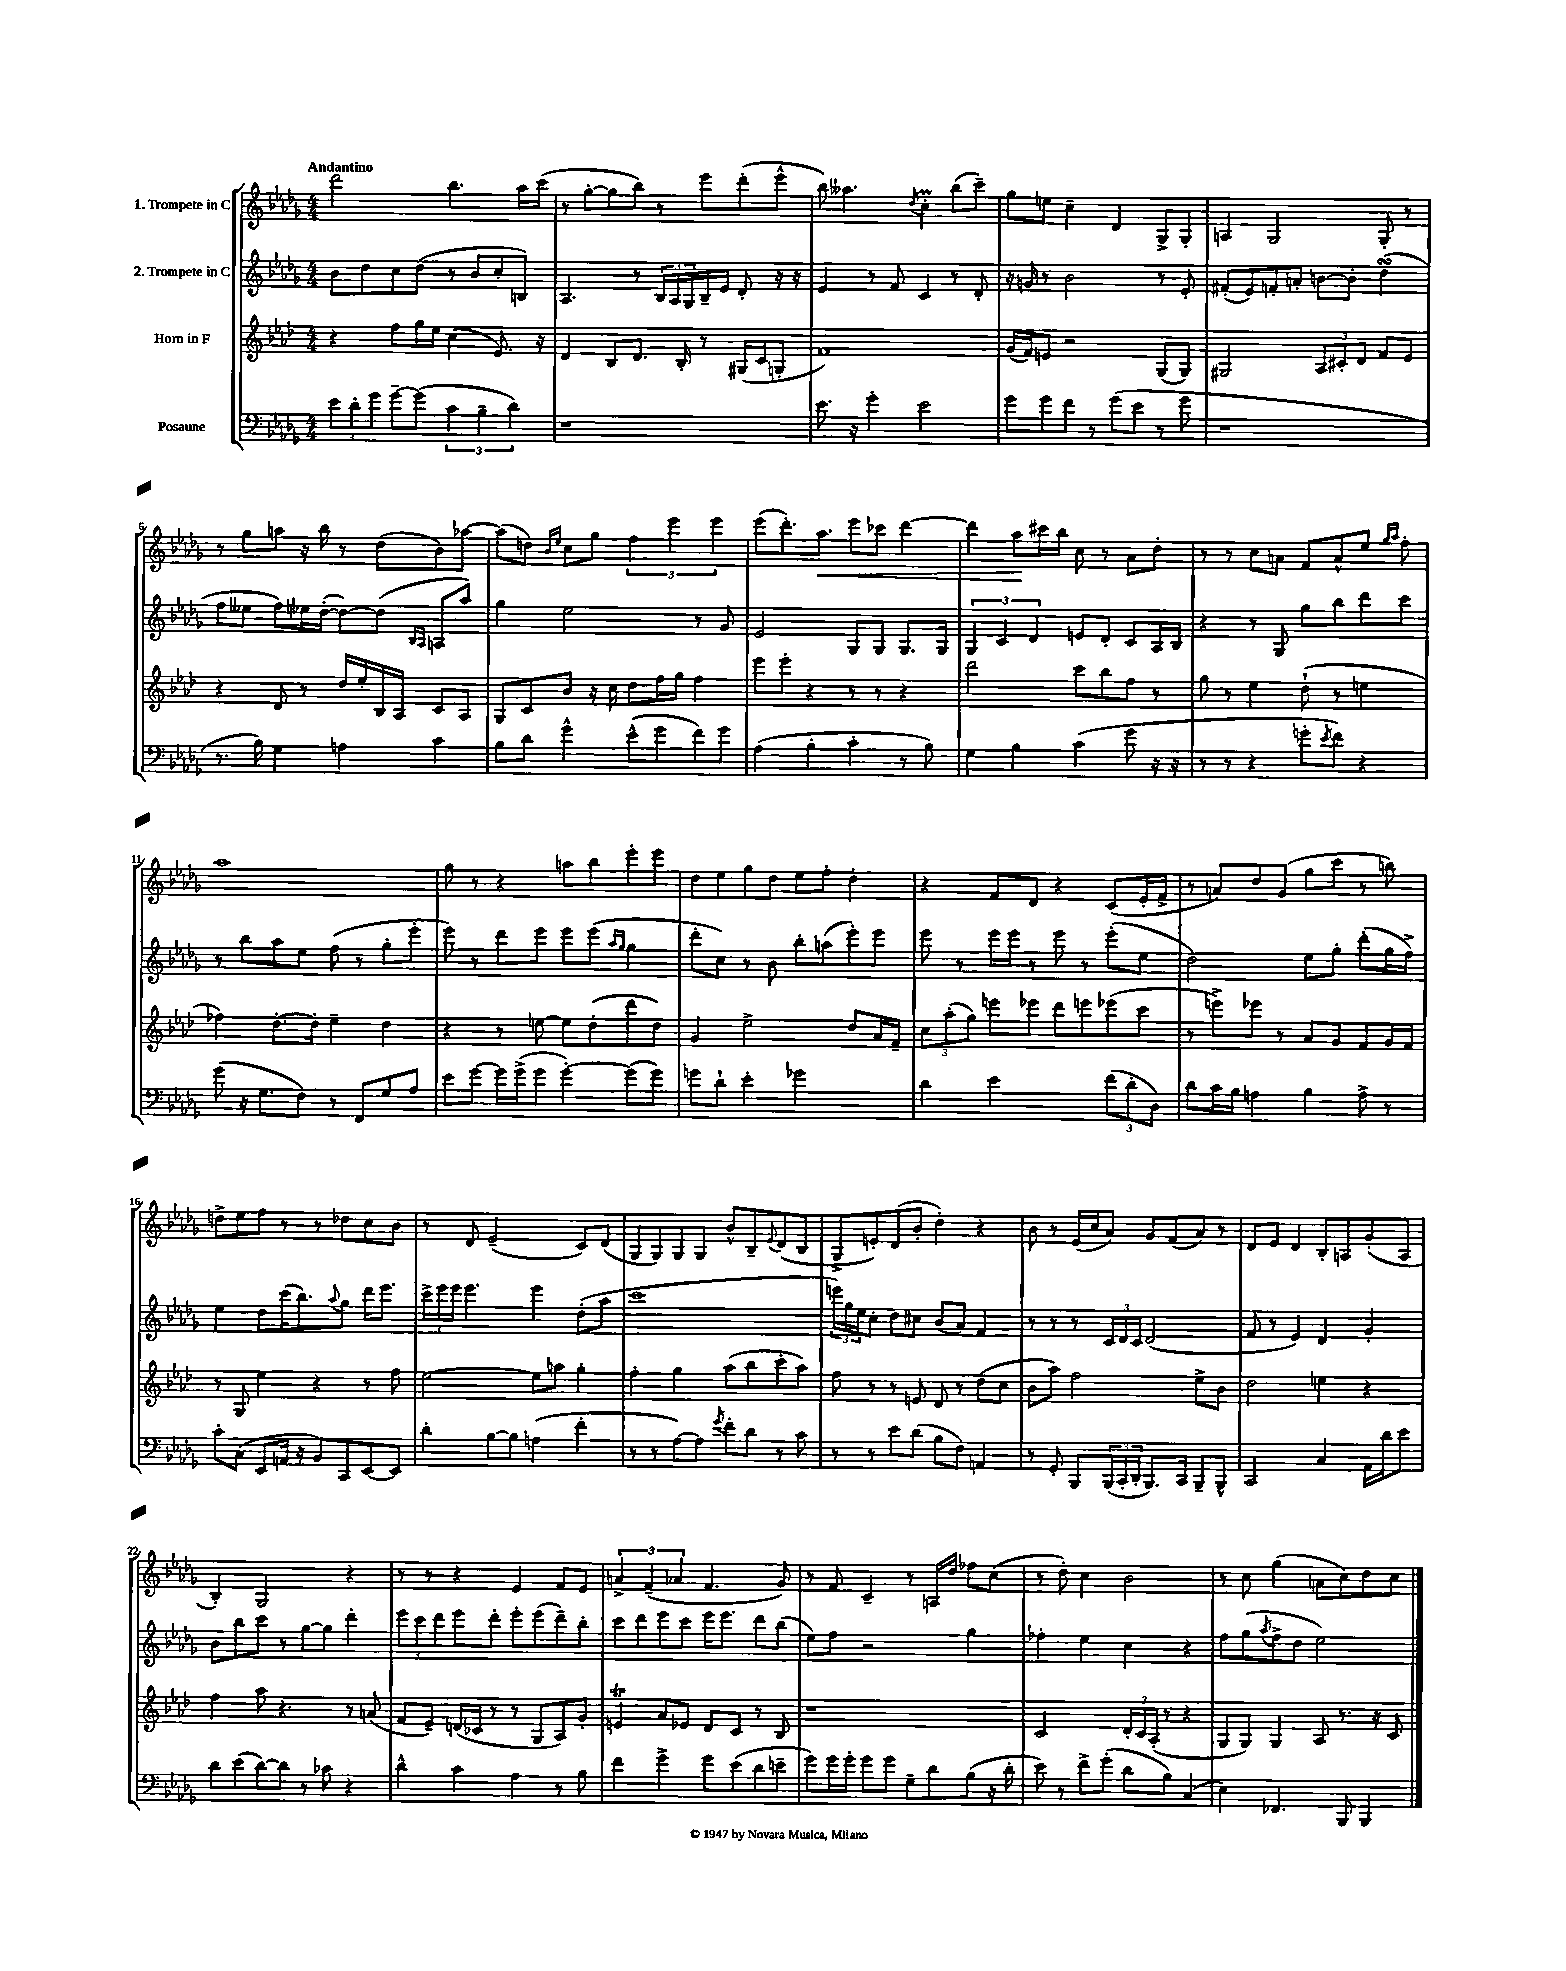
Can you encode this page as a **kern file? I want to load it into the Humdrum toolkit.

**kern	**kern	**kern	**kern
*staff4	*staff3	*staff2	*staff1
*clefF4	*clefG2	*clefG2	*clefG2
*k[b-e-a-d-g-]	*k[b-e-a-d-]	*k[b-e-a-d-g-]	*k[b-e-a-d-g-]
*M4/4	*M4/4	*M4/4	*M4/4
12e-	4r	8b-	2ddd-
12d-'	.	.	.
.	.	8dd-	.
12g-	.	.	.
[8g-~	8ff	8cc	.
(8g-]	16gg	(8dd-	.
.	16ee-	.	.
6c	(4cc	8r	4.bb-
.	.	8b-	.
6B-~	.	.	.
.	8.e-)	8cc'	.
6d-)	.	.	.
.	.	8B)	16aa-
.	16r	.	(16ccc
=	=	=	=
1r	4d-	4.A-	8r
.	.	.	[8gg-'
.	8B-	.	8gg-]
.	8.d-	8r	8bb-)
.	.	24B-	8r
.	.	24A-	.
.	16B-'	.	.
.	.	24G-	.
.	8r	16B-~	8eee-
.	.	16e-	.
.	(16G#	8d-'	(8ddd-'
.	16c	.	.
.	8G'	16r	8eee-^^
.	.	16r	.
=	=	=	=
8.e-	1f)	4e-	8bb-)
.	.	.	4.aa--
16r	.	.	.
4g-'	.	8r	.
.	.	8f	.
.	.	.	8qdd-
2e-	.	4c	4cc'
.	.	8r	(8bb-
.	.	8d-'	8ccc~)
=	=	=	=
8g-	(16g	16r	8gg-
.	16f)	16g	.
8g-	8e	8r	8ee
8f	2r	2b-	4cc~
8r	.	.	.
(8g-	.	.	4d-
8e-	.	.	.
8r	(8G	8r	8G-^
8g-	8G)	8e-'	8G-'
=	=	=	=
1r	2G#	(8f#'	4A
.	.	8e-)	.
.	.	8f'	2G-
.	.	8a'	.
.	12A-	[8b	.
.	12c#'	.	.
.	.	8b']	.
.	12d-	.	.
.	8f	(4dd-	8G-'
.	8e-	.	8r
=	=	=	=
8.r	4r	8ff	8r
.	.	8ee--	8gg-
16B-)	.	.	.
4G-	8d-	8ff)	8aa
.	8r	16ee-	16r
.	.	([16dd-'	16bb-
4A	16dd-	8dd-_)	8r
.	16ee-'	.	.
.	16B-	(8dd-]	(8dd-
.	16A-	.	.
.	.	16qqB-	.
.	.	16qqA-	.
4c	8c	8A	8b-)
.	8A-	8aa-)	[8aa-
=	=	=	=
8B-	8G	4gg-	(8aa-]
8d-	8c	.	8dd)
.	.	.	16qqb-
.	.	.	16qqee-
4g-^^	8b-	2ee-	8cc
.	16r	.	8gg-
.	16cc	.	.
(8e-^^	8dd-	.	6ff
8g-	16ff	.	.
.	.	.	6eee-
.	16gg	.	.
8f)	4ff	8r	.
.	.	.	6eee-
8g-	.	8g-	.
=	=	=	=
(4A-	8eee-	2e-	(8eee-
.	8eee-'	.	8.ddd-')
4B-'	4r	.	.
.	.	.	8.aa-
4c'	8r	8G-	8eee-
.	8r	8G-	8ccc-
8r	4r	8.G-	[4ddd-
8B-)	.	.	.
.	.	16G-	.
=	=	=	=
4G-	2ddd-	6G-	4ddd-]
.	.	6c	.
4B-	.	.	8aa-
.	.	6d-	.
.	.	.	16ccc#
.	.	.	16bb-
(4c	8ccc	8e	8cc
.	8bb-	8d-'	8r
8g-	8ff	8c	8a-
16r	8r	16A-	8dd-'
16r	.	16B-	.
=	=	=	=
8r	8gg	4r	8r
8r	8r	.	8r
4r	4ee-	8r	8cc
.	.	8G-	8a
8g'	(8dd-`	8gg-	8f
8qe-	.	.	.
8f)	8r	8bb-	8a^^
4r	4ee	8ddd-	8ee-
.	.	.	16qqgg-
.	.	.	16qqaa-
.	.	8ccc	8ff'
=	=	=	=
(8g-	4ff-)	8r	1aa-
16r	.	8bb-	.
8.G-	.	.	.
.	[8.dd-'	8aa-	.
8F)	.	8ee-	.
.	16dd-']	.	.
8r	4ee-~	(8ff	.
8FF	.	8r	.
8G-	4dd-	8gg-'	.
8A-	.	8eee-'	.
=	=	=	=
8e-	4r	8eee-)	8gg-
[8g-	.	8r	8r
16g-]	8r	8ddd-	4r
(16g-^	.	.	.
8g-	[8ee	8eee-	.
[4g-')	8ee]	8eee-	8aa
.	(8dd-'	(8eee-	8bb-
.	.	16qqaa-	.
.	.	16qqgg-	.
(8g-]	8ddd-	4gg-	8eee-'
8g-)	8dd-)	.	8eee-
=	=	=	=
8g	4g	8ddd-'	8dd-
8d-`	.	8cc)	8ee-
4e-'	2ee-^	8r	8gg-
.	.	8b-	8dd-
2g-	.	8bb-'	8ee-
.	.	(8aa	8ff'
.	8dd-	8eee-')	4dd-'
.	16a-	8eee-	.
.	16f~	.	.
=	=	=	=
4d-	12cc	8eee-	4r
.	(12aa-'	.	.
.	.	8r	.
.	12gg)	.	.
2e-	8eee	16eee-	8f
.	.	16eee-	.
.	8eee-	8r	8d-
.	8ddd-	8eee-	4r
.	8eee	8r	.
(12f	(8eee-	(8eee-'	(8c
12d-'	.	.	.
.	8ccc	8ee-	16e-'
12D-)	.	.	.
.	.	.	16f^
=	=	=	=
8d-	8r	2dd-)	8r
16c	8eee^)	.	8a)
16B-	.	.	.
4A	8eee-	.	8dd-
.	8r	.	(8g-
4B-	8a-	8ee-	8gg-
.	8g	8gg-'	8ccc
8A^	8f	(8ddd-'	8r
8r	16g	16gg-	8bb)
.	16f	16ff^)	.
=	=	=	=
8c'	8r	4ee-	8dd^
(8C	8G	.	8ee-
8EE-	4ee-	8dd-	8ff
16AA	.	(16ccc	8r
16r	.	8.bb-)	.
8BB-)	4r	.	8r
.	.	8qqaa-	.
8CC	.	8gg-	8dd-
[8EE-	8r	16ddd-	8cc
.	.	8.eee-	.
8EE-]	8ff	.	8b-
=	=	=	=
4d-'	[2ee-	24ccc^	8r
.	.	24eee-	.
.	.	24eee-	.
.	.	4.eee-	8d-
[8B-	.	.	(2e-~
8B-]	.	.	.
(4A	8ee-]	4eee-	.
.	8aa	.	.
4f'	4gg'	(8dd-'	8c)
.	.	8aa-	(8d-
=	=	=	=
8r	4ff'	1ccc	8G-
8r	.	.	8G-)
[8A-)	4gg	.	8G-
8A-]	.	.	8G-
8qg-	.	.	.
8f'	(8aa-	.	8b-^^
8d-	8bb-	.	8B-~
.	.	.	8qqe-
8r	8ccc'	.	(8d-
8c	8aa-)	.	8B-
=	=	=	=
8r	8ff	24eee)	8G-^
.	.	24gg-	.
.	.	24ee-	.
8r	8r	8cc'	8e')
8e-	8r	8dd-	(8d-
(8d-	8e	8cc#	8b-'
8B-	8d-	(8b-	4dd-')
8F)	8r	8a-)	.
4AA	(8dd-	4f	4r
.	8cc	.	.
=	=	=	=
8r	8b-	8r	8b-
8GG-'	8aa-)	8r	8r
8BBB-	2ff	8r	(16e-
.	.	.	16cc
(24BBB-	.	24c	8a-)
24CC'	.	24d-	.
24DD-'	.	24c	.
8.BBB-)	.	(2d-	8g-
.	.	.	(8f
16CC	.	.	.
8BBB-~	8ee-^	.	8a-)
8BBB-^^	8b-	.	8r
=	=	=	=
2CC	2dd-	8f	8d-
.	.	8r	8e-
.	.	4e-)	4d-
4C	4ee	4d-	8B-'
.	.	.	8A
16AA-	4r	4g-'	(8g-'
16d-	.	.	.
8e-	.	.	8A
=	=	=	=
8d-	4ff	8b-	4B-')
(8e-	.	8bb-	.
[8d-)	8aa-	8ccc	2G-
8d-]	4.r	8r	.
8r	.	[8gg-	.
8c-	.	8gg-]	.
4r	8r	4ddd-'	4r
.	(8a	.	.
=	=	=	=
4d-^^	8f	12eee-	8r
.	.	12ccc	.
.	8e-~)	.	8r
.	.	12ddd-	.
4c	(16d	8eee-	4r
.	16c-	.	.
.	8r	8ddd-'	.
4A-	8r	8eee-'	4e-
.	8G	(8eee-	.
8r	8A-)	8ddd-~)	8f
8B-	8g'	8bb-'	8e-
=	=	=	=
4f	4e	8ccc	6a^
.	.	8ddd-	.
.	.	.	(6f~
4g-^	8a-	8eee-	.
.	.	.	6a-
.	8e-	8ccc	.
8g-	8d-	16eee-	4.f
.	.	8.eee-	.
(8e-	8c	.	.
8d-	8r	8ddd-	.
8e~	8B-	(8bb-	8g-)
=	=	=	=
8g-)	1r	8ee-)	8r
16g-	.	8ff	8f
16g-'	.	.	.
8g-	.	2r	4c~
8g-	.	.	.
8G-~	.	.	8r
8d-	.	.	16A
.	.	.	16dd-
(8B-	.	4gg-	8ff-
16r	.	.	(8cc
16d-'	.	.	.
=	=	=	=
8e-)	2c	4ff-'	8r
8r	.	.	8dd-')
8f^	.	4ee-	4cc
(8g-'	.	.	.
8d-	24d-'	4cc	2b-
.	24c	.	.
.	(24A-'	.	.
8B-)	8r	.	.
(4C	4r	4r	.
=	=	=	=
4E-)	8G	8ff	8r
.	8G)	(8gg-	8cc
.	.	8qaa-	.
4.FF-	4G	8ff^	(4gg-
.	.	8dd-	.
.	8A-	2ee-)	8a
8BBB-	8.r	.	8cc)
4BBB-	.	.	8dd-
.	16r	.	.
.	8c	.	8cc
==	==	==	==
*-	*-	*-	*-
